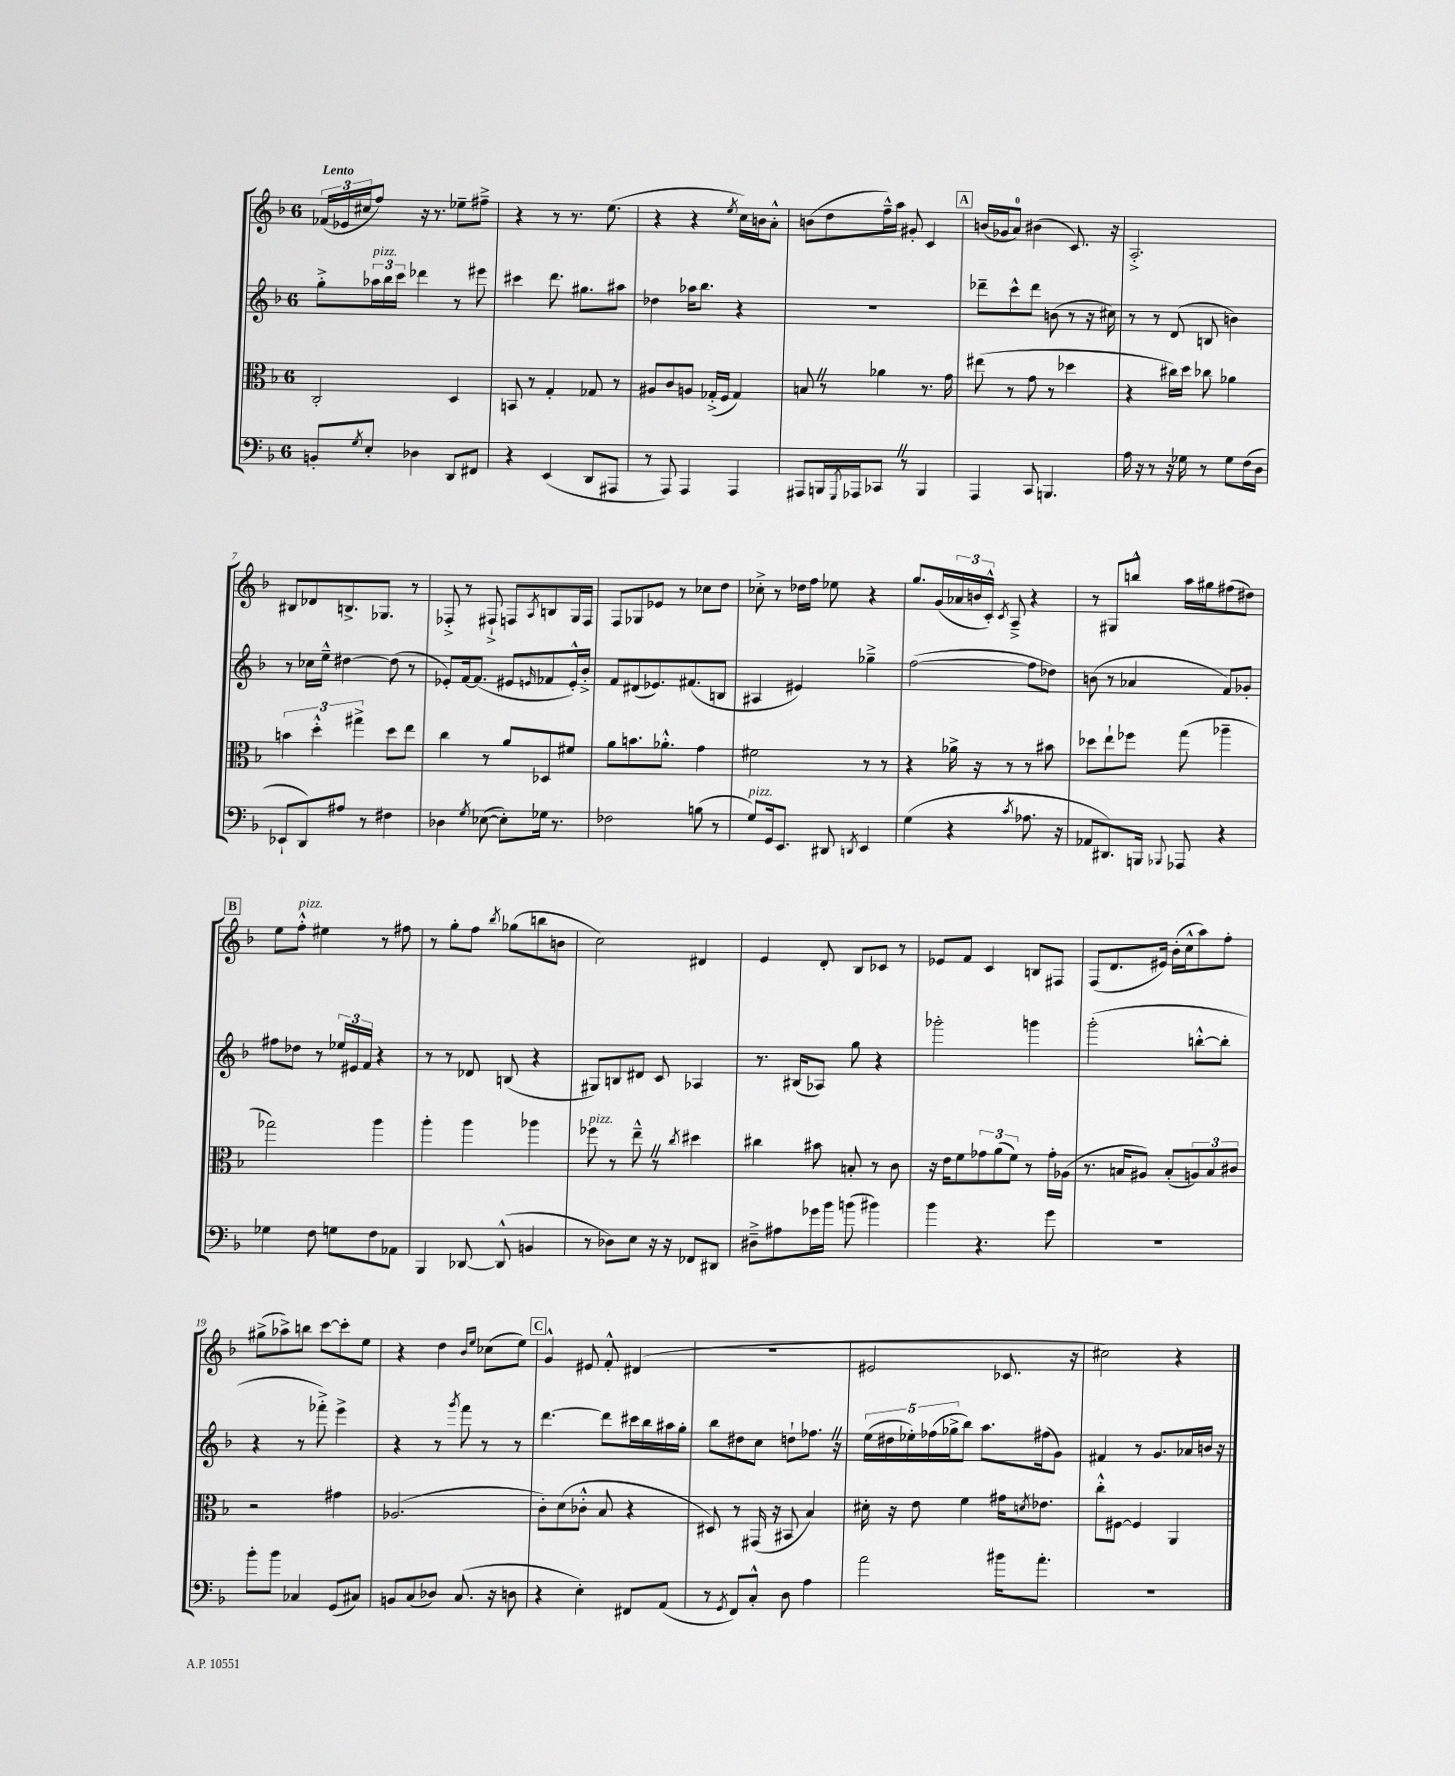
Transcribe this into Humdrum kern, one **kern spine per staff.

**kern	**kern	**kern	**kern
*part4	*part3	*part2	*part1
*staff4	*staff3	*staff2	*staff1
*clefF4	*clefC3	*clefG2	*clefG2
*k[b-]	*k[b-]	*k[b-]	*k[b-]
*M6/8	*M6/8	*M6/8	*M6/8
=1	=1	=1	=1
!	!	!	!LO:TX:a:B:t=Lento
8BBn'/L	2C'/	8gg'^\L	(24f-X/LL
.	.	.	24e-X/
.	.	.	24cc#X/J
8qG/	.	.	.
!	!	!LO:TX:a:i:t=pizz.	!
8E'/J	.	24aa-X\L	8ff/J)
.	.	24bb-\	.
.	.	24ccc\JJ	.
4D-X\	.	4ddd-X\	16r
.	.	.	8.r
8DD/L	4D/	8r	8ee-X~\L
8FF#X/J	.	8eee#X\	8ff#X~^\J
=2	=2	=2	=2
4r	8BBn/	4ccc#X\	4r
.	8r	.	.
(4EE/	4G'/	8.ddd\	8r
.	.	.	8.r
.	.	8.gg#X\L	.
8DD/L	8G-X/	.	.
.	.	.	(8.ee\
8AAA#X/J	8r	8aa#X\J	.
=3	=3	=3	=3
8r	8A#X/L	4dd-X\	4r
8AAA/)	8c/	.	.
4AAA/	8An/J	16aa-X\KL	4r
.	.	8.bb-\J	.
.	(16G-X'^/LL	.	.
.	16F/JJ	.	.
.	.	.	8qee/
4AAA/	4G-/)	4r	16cc\LL)
.	.	.	16bn\J
.	.	.	8a'^^\J
=4	=4	=4	=4
8AAA#X/L	8BnZ/	2.r	(8bn\L
16BBBn/L	8r	.	8dd\
8qGGG/	.	.	.
16AAA-X/J	.	.	.
8CC-XZ/J	4a-X\	.	16ff~^^\L)
.	.	.	16aa\JJ
8r	.	.	8g#X'/
4BBB/	8.r	.	4c/
.	16g\	.	.
!!LO:REH:place=s1:t=A
=5	=5	=5	=5
4AAA/	(8ee#X\	8ddd-X~\L	(16bn/LL
.	.	.	16g-X/J
.	8r	8ccc^^\	8a/J)
8CC/	8g\	8ddd-\J	(4b#X\
4.BBBn/	8r	(8bn\	.
.	4dd-X\	8r	8.c/)
.	.	16r	.
.	.	16cc#X\)	16r
=6	=6	=6	=6
16A\	4r	8r	2.A'^/
16r	.	.	.
8r	.	8r	.
16r	16cc#X\LL)	(8d/	.
16G-X\	16dd\JJ	.	.
8r	8cc-X\	8Bn/	.
8G-\L	4a-X\	4bn\)	.
(16F\L	.	.	.
16D\JJ	.	.	.
!!LO:LB:g=z
=7	=7	=7	=7
8EE-X`/L	6bn\	8r	8B#X/L
8DD/)	.	16cc-X\LL	8d-X/
.	6dd'^^\	.	.
.	.	16ee~^^\JJ	.
8A#X/J	.	[4dd#X\	8.Bn^/
.	6gg#X^\	.	.
8r	.	.	.
.	.	.	8.G-X/J
4F#X\	8dd\L	(8dd#\]	.
.	8ee\J	8r	8r
=8	=8	=8	=8
4D-X\	4cc\	8e-X'/L)	8F-X'^/
.	.	[16f/k	8r
.	.	(8.f/J]	.
8qG/	.	.	.
([8E-X\	8r	.	8F#X`^/
8E-'\L])	8a/L	8e#X/L	8Fn/L
.	.	16qqen/	8qA/
16G-X\Jk	8D-X/	8f-X/	8Bn/
8.r	.	.	.
.	8f#X/J	16e'^^/L)	16G/L
.	.	16b-'^/JJ	16F/JJ
=9	=9	=9	=9
2F-X\	8a\L	8f/L	8F/L
.	8.bn\	(8d#X/	8G-X/
.	.	8.e-X/)	8e-X/J
.	8.a-X'^^\J	.	.
.	.	.	8r
.	.	(8.f#X/	.
(8Bn\	4g\	.	8cc-X\L
8r	.	8Bn/J	8dd\J
=10	=10	=10	=10
!LO:TX:a:i:t=pizz.	!	!	!
8G/L)	2f#X\	4A#X/	8cc-X'^\
16GG/k	.	.	8r
8.EE/J	.	.	.
.	.	4e#X/)	16dd-X\LL
.	.	.	16ff\JJ
8DD#X/	.	.	8ee-X\
8qDDn/	.	.	.
4EE/	8r	4gg-X~^\	4r
.	8r	.	.
=11	=11	=11	=11
(4G\	4r	([2ff\	8.gg/L
.	.	.	(16g/L
4r	16a-X^\	.	24a-X/
.	.	.	24bn/
.	16r	.	.
.	.	.	24c'^^/JJ)
.	.	.	8qc/
.	8r	.	8A~^/
8qc/	.	.	.
8.A-X\	8r	8ff\L]	4r
.	8b#X\	8dd-X\J)	.
16r	.	.	.
=12	=12	=12	=12
8AA-X/L	8dd-X\L	(8bn\	8r
8.DD#X/)	8ee`\	8r	8G#X/L
.	8ff-X\J	4a-X/	8bbn^^/J
16BBBn/Jk	.	.	.
8qqBBB-X/	.	.	.
8AAA-X/	(8gg\	.	16aa\LL
.	.	.	16gg#X\J
4r	4aa-X~\	8f/L)	(8ff#X\
.	.	8g-X'/J	8dd#X\J)
!!LO:LB:g=z
!!LO:REH:place=s1:t=B
=13	=13	=13	=13
4G-X\	2gg-X\)	8ff#X\L	8ee\L
!	!	!	!LO:TX:a:i:t=pizz.
.	.	8dd-X\J	8ff'^^\J
8F\	.	8r	4ee#X\
8Gn\L	.	24ee-X/LL	.
.	.	24e#X/	.
.	.	24f/JJ	.
8F\	4aa\	4r	8r
8AA-X\J	.	.	8ff#X\
=14	=14	=14	=14
4BBB-/	4aa'\	8r	8r
.	.	8r	8gg'\L
[8DD-X/	4aa\	8d-X/	8ff\J
.	.	.	8qbb-/
(8DD-^^/]	.	(8Bn/	(8gg-X\L
4BBn/	4aa-X\	4r	8bbn\
.	.	.	8bn\J
=15	=15	=15	=15
!	!LO:TX:a:i:t=pizz.	!	!
8r	8ff-X\	8G#X/L)	2cc\)
8D-X\L)	8r	8Bn/	.
8E\J	8ee~^^Z\	8d#X/J	.
16r	8r	8c/	.
16r	.	.	.
.	8qcc/	.	.
8FF-X/L	4dd#X\	4A-X/	4d#X/
8DD#X/J	.	.	.
=16	=16	=16	=16
8D#X~^\L	4cc#X\	8.r	4e/
8A#X\	.	.	.
.	.	(16B#X/KL	.
16g-X\L	8b#X\	8A-X/J)	8d'/
16b-\JJ	.	.	.
(8bn\	8Bn'/	8gg\	8B-/L
4b#X\)	8r	4r	8c-X/J
.	8c\	.	8r
=17	=17	=17	=17
4b-\	16r	2ggg-X'\	8e-X/L
.	16e\KL	.	.
.	8f\	.	8f/J
4.r	12g-X\	.	4c/
.	(12a\	.	.
.	12f\J)	.	.
.	8r	4gggn\	8Bn/L
8g\	16g-'\LL	.	8F#X/J
.	(16A-X\JJ	.	.
=18	=18	=18	=18
2.r	8.r	(2ggg'\	(8F/L
.	.	.	8.d/
.	16Bn/KL	.	.
.	8A#X/J)	.	.
.	.	.	16e#X/Jk)
.	(8B'/L	.	(16b-'\LL
.	.	.	16cc^^\J
.	12An/)	[8bbn'^^\L	8aa\)
.	12B/	.	.
.	.	8bb'\J]	8ff'\J
.	12c#X/J	.	.
!!LO:LB:g=z
=19	=19	=19	=19
8b-'\L	2r	4r	(8gg#X^\L
8b-\J	.	.	8aa-X^\)
4C-X/	.	8r	8bbn\J
.	.	8fff-X'^\)	[8ccc\L
(8GG/L	4g#X\	4eee^\	8ccc'\]
8C#X/J)	.	.	8ee\J
=20	=20	=20	=20
8BBn/L	(2.A-X/	4r	4r
(8C/	.	.	.
8D-X/J)	.	8r	4dd\
.	.	8qggg/	.
(8.C/	.	8fff\	.
.	.	.	16qqb-/LL
.	.	.	16qqee/JJ
.	.	8r	(8cc-X\L
16r	.	.	.
8Dn\	.	8r	8ee\J)
!!LO:REH:place=s1:t=C
=21	=21	=21	=21
4r	8c'\L)	[4.ddd\	4g^^/
.	(8d\	.	.
4E'\)	8c-X'^^\J	.	8e#X/
.	8B-/	8ddd\L]	8f'^^/
8FF#X/L	4r	16ccc#X\L	(4d#X/
.	.	16bb-\	.
(8AA/J	.	16aa#X\	.
.	.	16gg'\JJ	.
=22	=22	=22	=22
8r	8D#X/)	8bb-\L	2.r
8qGG/	.	.	.
8FF/L)	8r	8dd#X\	.
8C'^^/J	(16GG#X/	8cc\J	.
.	16r	.	.
8D\	8BB#X/	8ddn`\L	.
4A\	4B-/)	8.ff-XZ\J	.
.	.	16r	.
=23	=23	=23	=23
2a\	16d#X'\	(20ee\LL	2e#X/
.	.	20dd#X\	.
.	16r	.	.
.	.	20ee-X'\)	.
.	8e\	.	.
.	.	(20ff-X\	.
.	.	20gg-X^\J	.
.	4f\	8bb-\J)	.
.	.	8.aa\L	.
16b#X\KL	16g#X\KL	.	8.c-X/
.	8qdn/	.	.
8.a'\J	8.e-X\J	(16ff#X\k	.
.	.	8g\J)	.
.	.	.	16r
=24	=24	=24	=24
2.r	8cc'^^\L	4f#X/	2cc#X\)
.	[8F#X\J	.	.
.	4F#/]	8r	.
.	.	8.g/L	.
.	4AA/	.	4r
.	.	16a-X/L	.
.	.	16bn/JJ	.
.	.	16r	.
==	==	==	==
*-	*-	*-	*-
